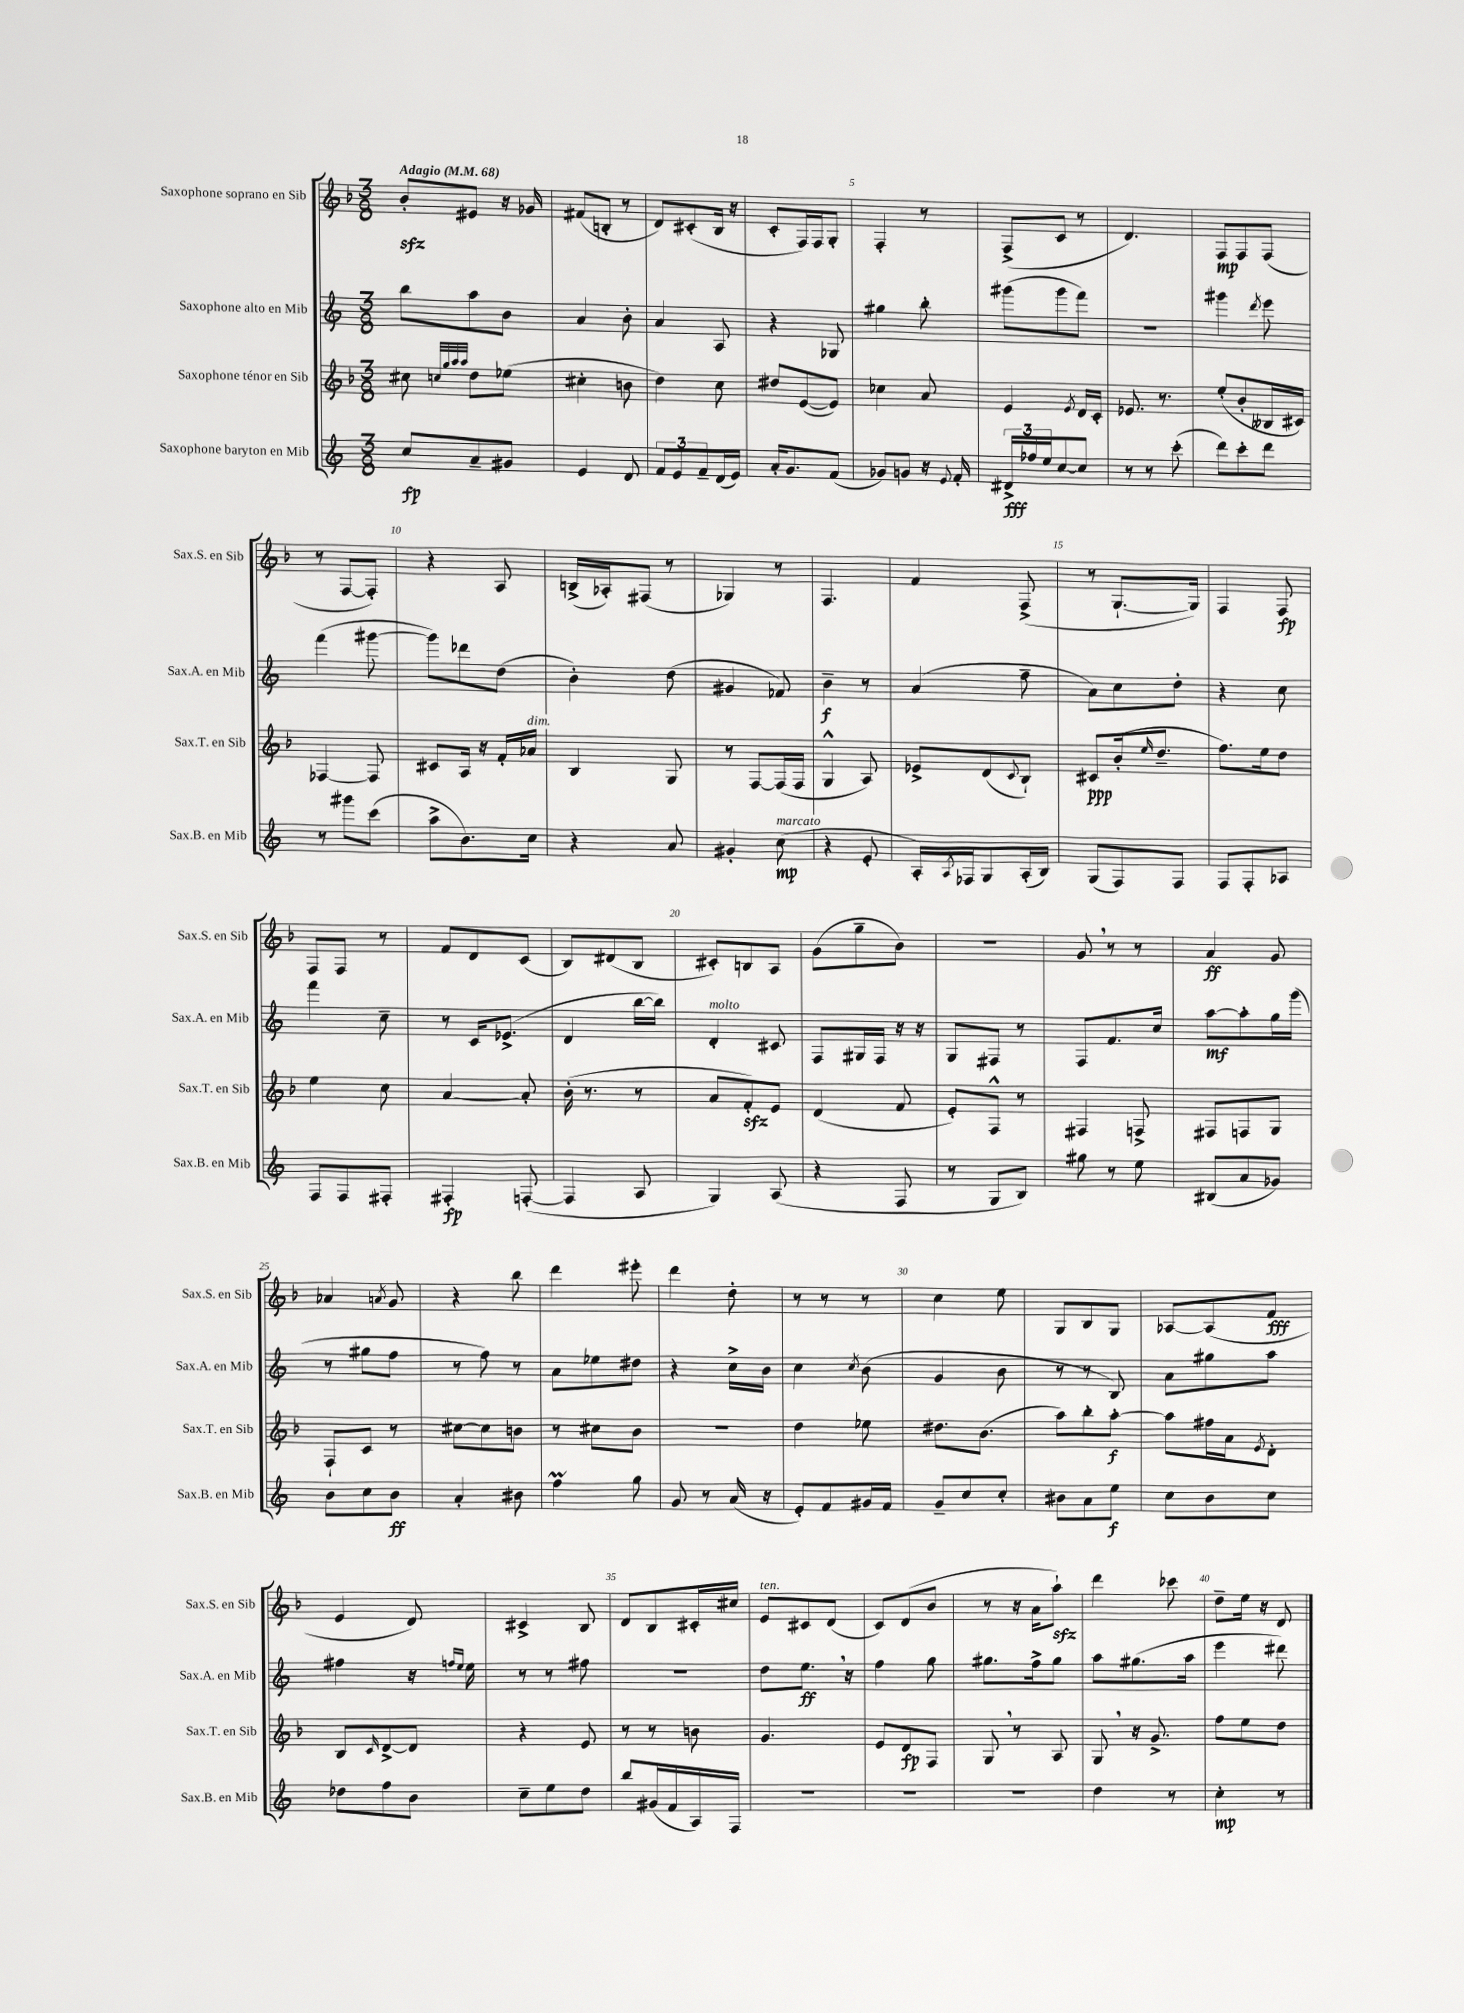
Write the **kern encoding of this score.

**kern	**kern	**kern	**kern
*staff4	*staff3	*staff2	*staff1
*clefG2	*clefG2	*clefG2	*clefG2
*k[]	*k[b-]	*k[]	*k[b-]
*M3/8	*M3/8	*M3/8	*M3/8
*MM68	*MM68	*MM68	*MM68
8cc	8cc#	8bb	8b-'
.	32qqcc	.	.
.	32qqgg	.	.
.	32qqaa	.	.
.	32qqaa	.	.
8a~	8dd	8aa	8e#
8g#	(8ee-	8b	16r
.	.	.	16g-
=	=	=	=
4e	4cc#'	4a	(8f#
.	.	.	8B'
8d	8b	8b'	8r
=	=	=	=
12f	4dd)	4a	8d)
12e	.	.	.
.	.	.	(8c#'
12f~	.	.	.
(16d	8cc	8A	16B-
16e)	.	.	16r
=	=	=	=
16a'	8dd#	4r	8c'
8.g	.	.	.
.	([8e	.	16F)
.	.	.	16F
(8f	8e])	8G-	8G'
=	=	=	=
8g-)	4cc-	4gg#	4F'
8g	.	.	.
16r	8a	8bb'	8r
8qqe	.	.	.
16f'	.	.	.
=	=	=	=
24d#^	4e	(8ggg#	(8F^
24ff-	.	.	.
24ee	.	.	.
[8cc	.	8ggg#	8c
.	8qe	.	.
8cc]	16d	8fff)	8r
.	16c'	.	.
=	=	=	=
8r	8.e-	4.r	4.d)
8r	.	.	.
.	8.r	.	.
(8ccc'	.	.	.
=	=	=	=
8ddd)	(8ee'	4ggg#	8F
8ccc'	8b-'	.	8F
.	.	8qddd	.
8ddd	16B--	8eee	(8F
.	16c#)	.	.
=	=	=	=
8r	[4F-	(4fff	8r
8ggg#	.	.	[8F
(8ccc	8F-]	[8ggg#	8F'])
=	=	=	=
8aa^	8c#	8ggg#])	4r
8.b)	16A	8ddd-	.
.	16r	.	.
.	16f'	(8dd	8A
16cc	16a-	.	.
=	=	=	=
4r	4B-	4b')	(16B^
.	.	.	16A-')
.	.	.	(8F#
8a	8G	(8dd	8r
=	=	=	=
4g#'	8r	4g#	4G-)
.	[8F	.	.
(8cc	(16F]	8f-)	8r
.	16F	.	.
=	=	=	=
4r	4G^^	4b~	4.F
8e'	8A)	8r	.
=	=	=	=
16A')	8e-^	(4a	4f
8qA	.	.	.
16F-	.	.	.
8G	(8d	.	.
.	8qqc	.	.
(16A'	8B-`)	8ff~	(8F^
16B)	.	.	.
=	=	=	=
(8G	8c#	8a)	8r
8F)	(16b-'	8cc	[8.G`
.	16qqee	.	.
.	8.dd~	.	.
8F	.	8dd'	.
.	.	.	16G])
=	=	=	=
8F	8.ff)	4r	4F
8F'	.	.	.
.	16ee	.	.
8A-	8dd	8cc	8F
=	=	=	=
8F	4ee	4fff	8F
8F	.	.	8F
8F#'	8cc	8cc~	8r
=	=	=	=
4F#'	[4a	8r	8f
.	.	16c	8d
.	.	(8.e-^	.
([8F'	8a']	.	(8c
=	=	=	=
4F]	(16b-'	4d	8B-)
.	8.r	.	.
.	.	.	(8d#
8A	8r	[16bb	8B-
.	.	16bb])	.
=	=	=	=
4G)	8a	4d'	8c#')
.	8f')	.	8B
(8A	8e	8c#	8A
=	=	=	=
4r	(4d	8F	(8g
.	.	16G#	8gg~
.	.	16F	.
8F	8f	16r	8b-)
.	.	16r	.
=	=	=	=
8r	8e')	8G	4.r
8G	8F^^	8F#	.
8B)	8r	8r	.
=	=	=	=
8gg#	4F#	8F	8g
8r	.	8.f	8r
8ee	8F^	.	8r
.	.	16cc	.
=	=	=	=
(8B#	8F#	[8aa	4a
8a	8F	8aa']	.
8g-)	8G	16gg	8g
.	.	(16ggg	.
=	=	=	=
8b	8F`	8r	4a-
8cc	8c	8gg#	.
.	.	.	8qa
8b	8r	8ff	8g
=	=	=	=
4a'	[8cc#	8r	4r
.	8cc#]	8ff)	.
8b#	8b	8r	8bb-
=	=	=	=
4ff	8r	8a	4ddd
.	8cc#	8ee-	.
8gg	8b-	8dd#	8eee#'
=	=	=	=
8g	4.r	4r	4ddd
8r	.	.	.
(16a	.	16cc^	8dd'
16r	.	16b	.
=	=	=	=
8e')	4dd	4cc	8r
8f	.	.	8r
.	.	8qcc	.
16g#	8ee-	(8b	8r
16f	.	.	.
=	=	=	=
8g~	8.dd#	4g	4cc
8cc	.	.	.
.	(8.b-	.	.
8cc'	.	8b	8ee
=	=	=	=
8b#	8aa)	8r	8G
8a	8bb-'	8r	8B-
8ee	[8aa'	8B)	8G
=	=	=	=
8cc	8aa]	8a	[8A-
8b	16ff#	8gg#	(8A-]
.	16a	.	.
.	8qe	.	.
8cc	8d'	8aa	8f
=	=	=	=
8dd-	8B-	4ff#	4e
.	16qqc	.	.
8ff	[8d^	.	.
8b	8d]	16r	8d)
.	.	16qqff	.
.	.	16qqee	.
.	.	16ee	.
=	=	=	=
8cc~	4r	8r	4c#^
8ee	.	8r	.
8dd	8e	8ff#	8B-
=	=	=	=
8bb	8r	4.r	8d
(16g#	8r	.	8B-
16f	.	.	.
16A)	8b	.	16c#'
16F	.	.	16cc#
=	=	=	=
4.r	4.g	8dd	8e
.	.	8.ee	8c#
.	.	.	(8d
.	.	16r	.
=	=	=	=
4.r	8e	4ff	8c)
.	8d	.	(8d
.	8F	8gg	8b-
=	=	=	=
4.r	8G	8.gg#	8r
.	8r	.	16r
.	.	16ff^	16a
.	8A	8gg#	8aa`)
=	=	=	=
4dd	8G	8aa	4ddd
.	16r	(8.gg#	.
.	8.g^	.	.
8r	.	.	8ccc-
.	.	16aa	.
=	=	=	=
4cc'	8ff	4eee	8dd~
.	8ee	.	16ee
.	.	.	16r
8r	8dd	8ddd#)	8d
==	==	==	==
*-	*-	*-	*-
